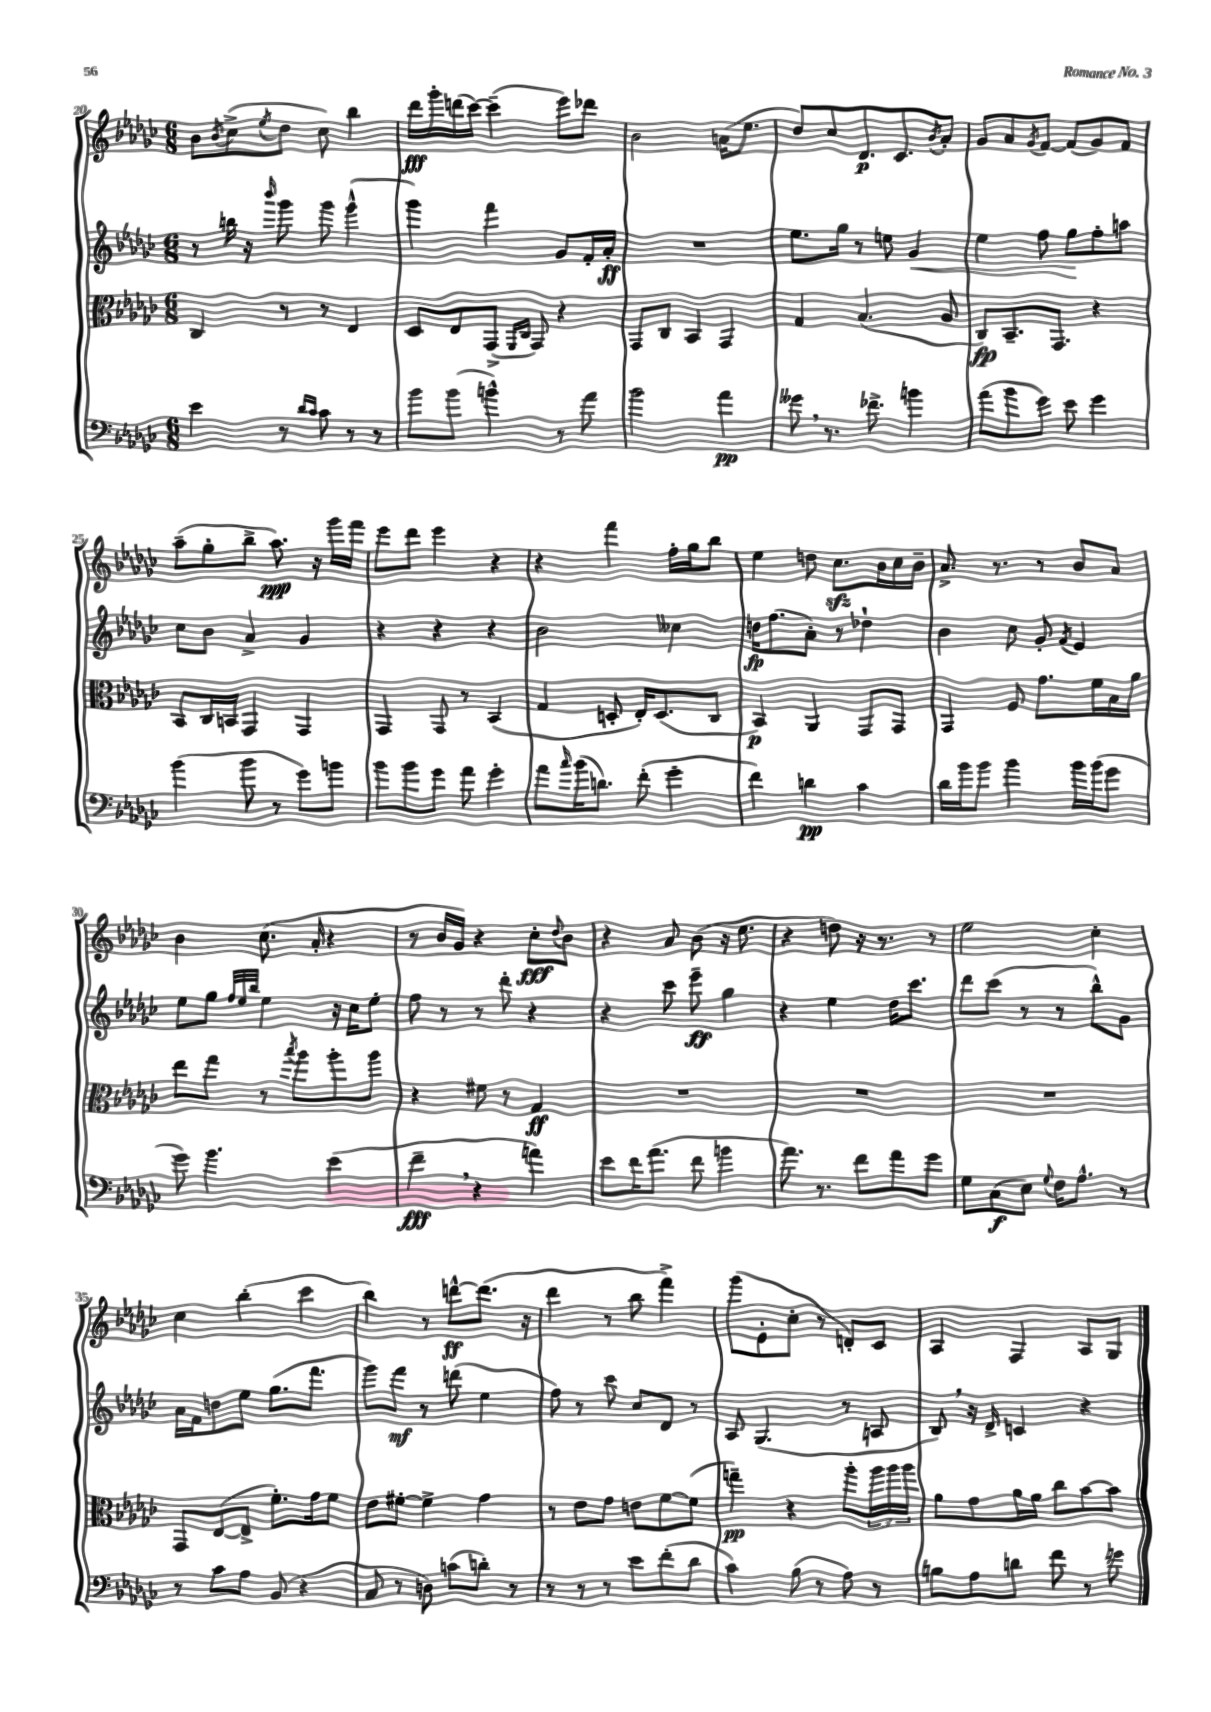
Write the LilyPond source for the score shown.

<<
\new StaffGroup <<
\new Staff = "s0" {
    \clef treble \key ges \major \numericTimeSignature \time 6/8
    bes'8 \acciaccatura { bes'8 } ces''8->( \acciaccatura { ees''8 } des''8 ces''8) bes''4 |
    des'''16\fff ges'''16-. d'''16( ces'''16~) ces'''4--( ees'''8) des'''8 |
    bes'2 a'16( ees''8. |
    des''8) ces''8 des'8.\p ces'8. \acciaccatura { bes'8 } aes'8-. |
    ges'8 aes'8 \acciaccatura { ges'8 } f'8~ f'8( ges'8) f'8 |
    aes''8--( ges''8-. bes''8-> aes''8.\ppp) r16 ges'''16 f'''16 |
    ees'''8 des'''8 ees'''4 r4 |
    r4 f'''4 f''16-. ges''16 bes''8 |
    ees''4 d''8 ces''8.\sfz bes'16 ces''16 bes'16-- |
    aes'8.-> r8. r8 bes'8 aes'8 |
    bes'4 ces''8.( aes'16-. r4 |
    r8 bes'16 ges'16) r4 ces''8-.\fff \appoggiatura { des''8 } bes'8 |
    r4 aes'8 bes'8( r16 ees''8. |
    r4 d''8) r16 r8. r8 |
    ees''2 ces''4-. |
    ces''4 bes''4-.( ces'''4 |
    bes''4) r8 d'''8~-^\ff d'''8.( r16 |
    des'''4 r8 bes''8 f'''4->) |
    ges'''8( ees'8-. ces''8-. r8 d'8-.) ces'8 |
    aes4 f4 aes8 ges8 \bar "|." |
}
\new Staff = "s1" {
    \clef treble \key ges \major \numericTimeSignature \time 6/8
    r8 b''16 r16 \grace { bes'''16 } ges'''8 ges'''8 ges'''4-^( |
    ges'''4) f'''4 ges'8 f'16-. aes'16-.\ff |
    R2. |
    ees''8. ges''16 r8 e''8 ges'4\< |
    ees''4 f''8 ges''8\! f''8-. a''8 |
    ces''8 bes'8 aes'4-> ges'4 |
    r4 r4 r4 |
    bes'2 ceses''4 |
    d''16\fp f''8.( aes'8-.) r8 des''4-! |
    bes'4 ces''8 ges'8-. \acciaccatura { f'8 } ees'4 |
    ees''8 ges''8 \grace { f''32 ees''32 bes''32 } ees''4 r16 ces''16 ees''8-. |
    f''8 r8 r8 des'''8-. r4 |
    r4 ces'''8 ees'''8--\ff ges''4 |
    r4 ees''4 des''16 ces'''8. |
    des'''8 ces'''8( r8 r8 bes''8-^) ges'8 |
    aes'16 f'16 d''8 ees''8 ges''8.( f'''8. |
    ges'''8) f'''8\mf r8 d'''8( ees''4 |
    f''8) r8 ces'''8 ces''8 des'8 r8 |
    aes8 ges4.( r8 a8 |
    bes8) \breathe r16 des'16-> c'4 r4 \bar "|." |
}
\new Staff = "s2" {
    \clef alto \key ges \major \numericTimeSignature \time 6/8
    ces4 r8 r8 ees4 |
    des8 ees8 ges,8->( \grace { f,16 ces16 } ges,8) r4 |
    ges,8 ces8 bes,4 ges,4 |
    ges4 bes4.( aes8 |
    ces8\fp) bes,8.-- ges,8. r4 |
    bes,8 ces16 b,16 ges,4 ges,4 |
    ges,4 ges,8 r8 bes,4( |
    ges4 d8-. ees16-.) d8.( ces8 |
    bes,4\p) aes,4 ges,8 ges,8 |
    ges,4 f8 ges'8. f'16 bes16 aes'16 |
    ees''8 ges''8 r8 \acciaccatura { bes''8 } aes''8 aes''8-. aes''8 |
    r4 fis'8 r8 ges4\ff |
    R2. |
    R2. |
    R2. |
    ges,8 ees8~( ees8-> f'8.-.) ges'16 f'8 |
    ees'8 fis'8~-. fis'4-> ges'4 |
    r8 ees'8 ges'8 e'8 f'8~ f'8( |
    g''4--\pp) r4 aes''8-. \tuplet 3/2 { aes''16 aes''16 aes''16 } |
    aes'8 ges'8 aes'16 aes'16 ces''8 bes'8~ bes'8 \bar "|." |
}
\new Staff = "s3" {
    \clef bass \key ges \major \numericTimeSignature \time 6/8
    ees'4 r8 \grace { des'16 ces'16 } ces'8 r8 r8 |
    bes'8 bes'8( b'4-^) r8 aes'8 |
    bes'2 aes'4\pp |
    geses'8 \breathe r8. fes'8.-> b'4 |
    aes'8( bes'8 ges'8) ees'8 ges'4 |
    bes'4( bes'8 r8 ges'8) b'8 |
    bes'8 bes'8 ges'8 aes'8 ges'4-. |
    aes'8 \grace { ces''16 } bes'16( d'8.) f'8-.( ges'4-. |
    f'4) d'4\pp ces'4 |
    des'16 bes'16 bes'8 bes'4 bes'16 bes'16( ges'8 |
    ges'8) bes'4. ees'4( |
    f'4--\fff \breathe r4 a'4) |
    ees'8 f'16 aes'8.( f'8 b'4 |
    aes'8.) r8. f'8 aes'8 ges'8 |
    ges8 ces8\f( ees8) \appoggiatura { ges8 } f16 aes8.-^ r8 |
    r8 ces'8 aes8 bes,8( r4 |
    ces8 r8 d8) c'8( d'8-.) r8 |
    r8 r8 r8 ees'8 f'8-.( des'8 |
    ces'4) bes8( r8 aes8) r8 |
    b8 aes8 d'8 f'8 r8 g'8 \bar "|." |
}
>>
>>
\layout { \context { \Score currentBarNumber = #20 } }
